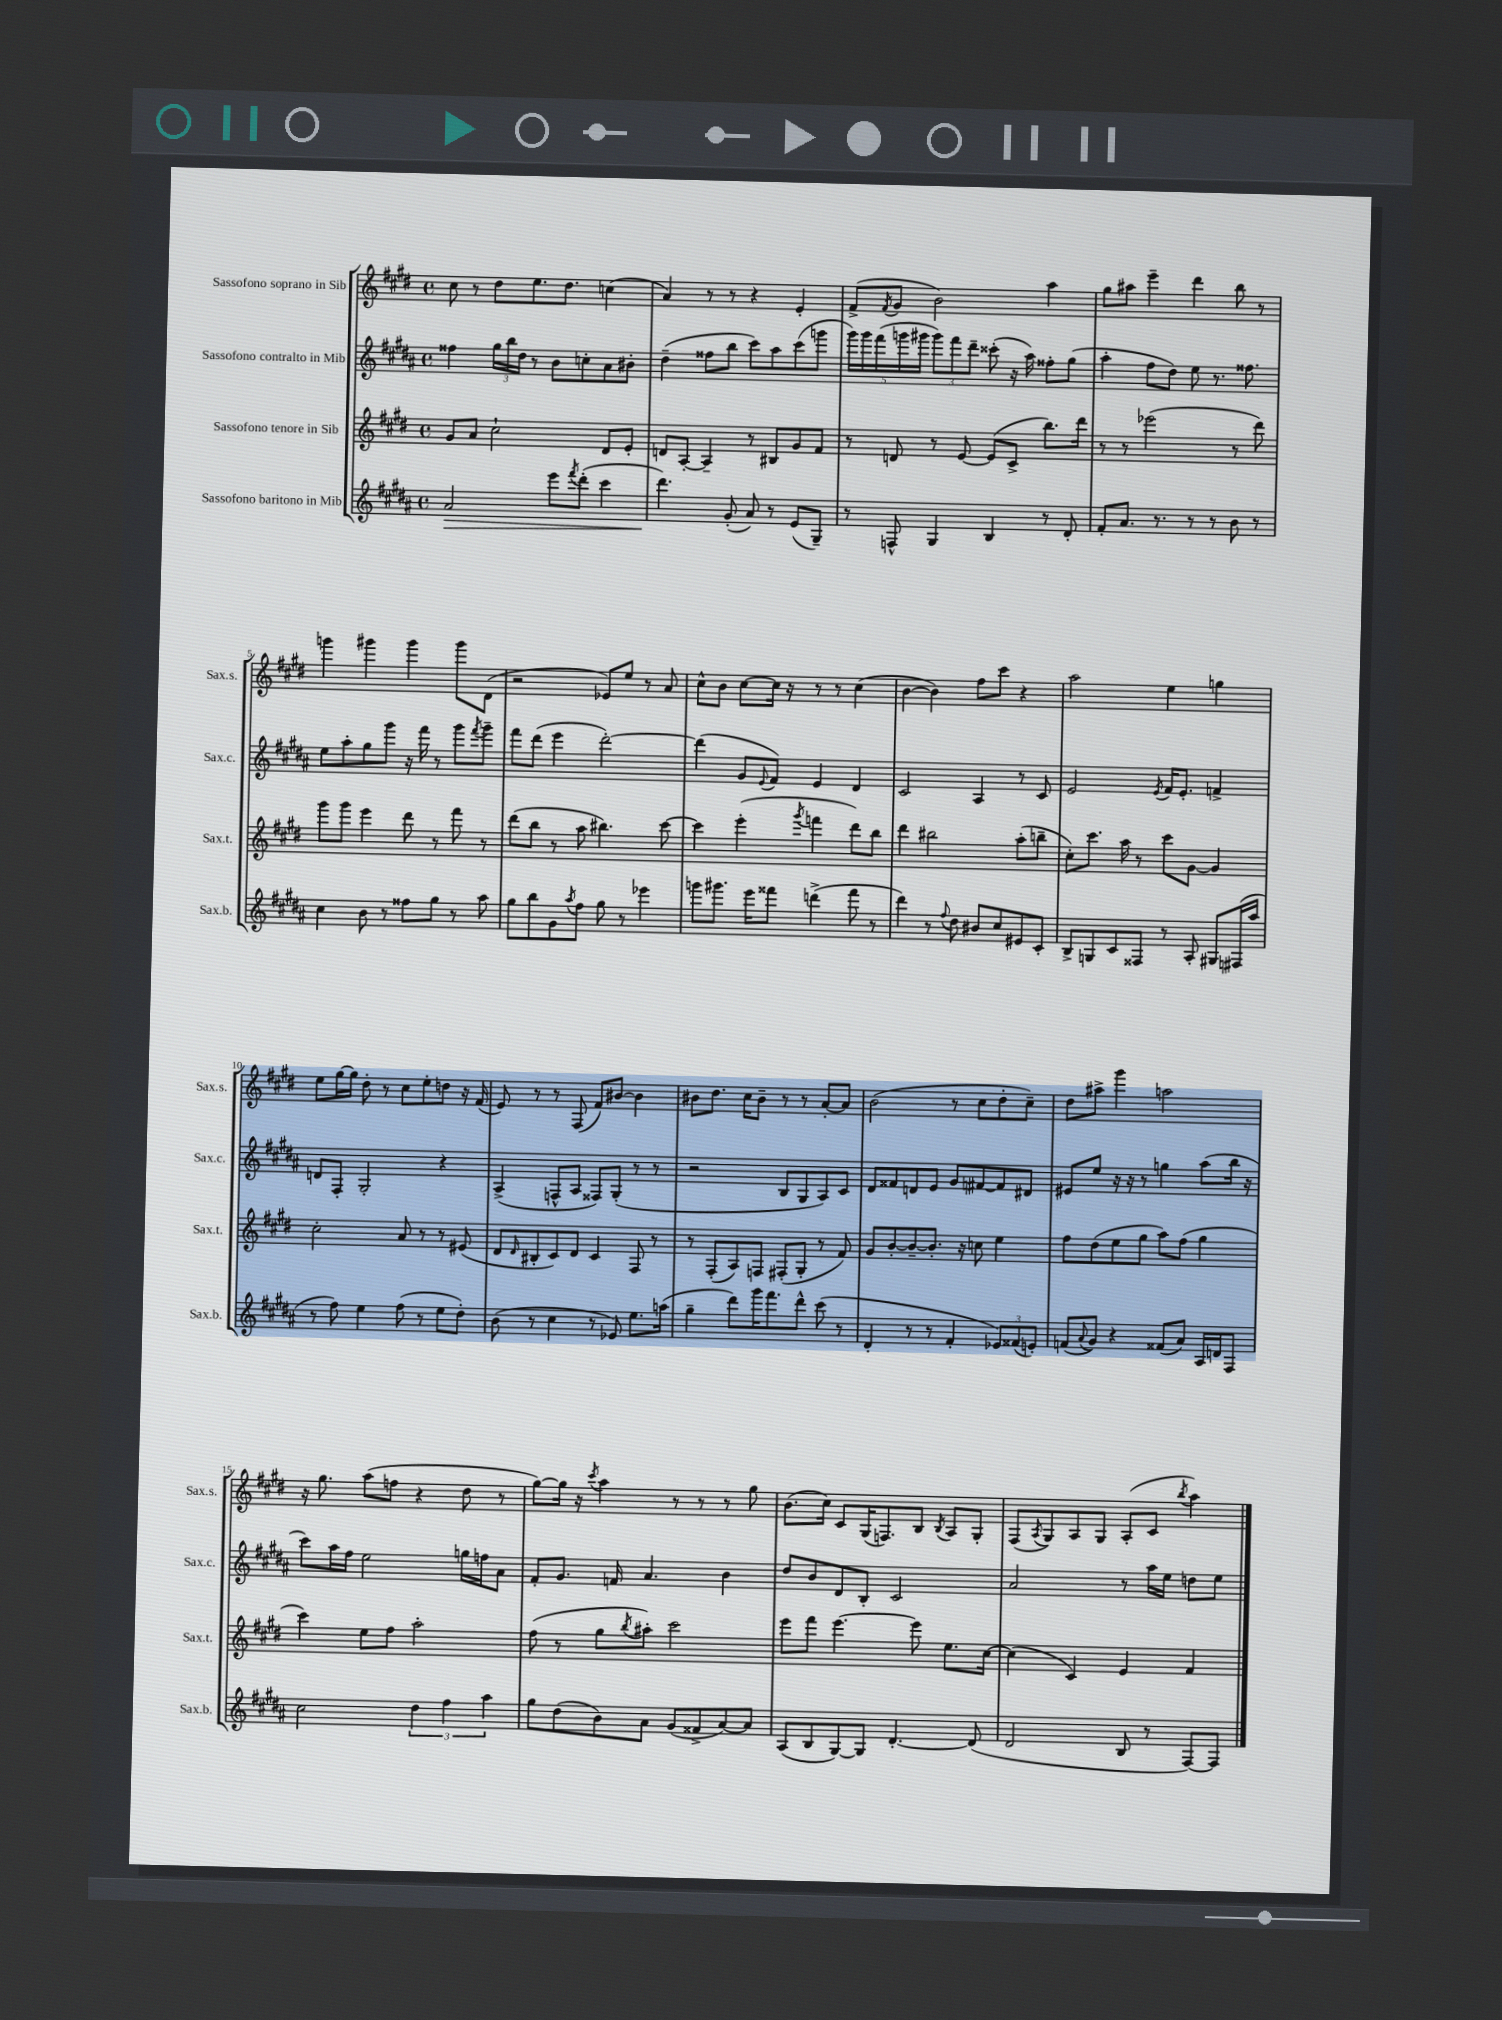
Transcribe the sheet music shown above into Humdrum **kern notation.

**kern	**kern	**kern	**kern
*staff4	*staff3	*staff2	*staff1
*clefG2	*clefG2	*clefG2	*clefG2
*k[f#c#g#d#a#]	*k[f#c#g#d#]	*k[f#c#g#d#a#]	*k[f#c#g#d#]
*M4/4	*M4/4	*M4/4	*M4/4
*met(c)	*met(c)	*met(c)	*met(c)
2a#	8g#	4ff##	8cc#
.	8a	.	8r
.	2cc#`	24gg#	8dd#
.	.	24bb	.
.	.	24dd#	.
.	.	8r	8.ee
8eee	.	8b	.
.	.	.	8.dd#
8qfff#	.	.	.
(8ddd#'	.	8cc'	.
4ccc#	8d#	8a#	(4cc
.	8e'	8b#'	.
=	=	=	=
4.ddd#)	8d	(4dd#~	4a)
.	[8A'	.	.
.	4A~]	8ff##	8r
(8g#'	.	8bb	8r
8a#)	8r	8ccc#)	4r
8r	8B#	8aa#	.
(8e	8g#	(8ccc#	4e'
8G#~)	8f#	8ggg	.
=	=	=	=
8r	8r	20ggg#)	(8f#^
.	.	20ggg#	.
.	.	(20fff#	.
.	.	.	8qf#
8F^^	8d	.	8g#
.	.	20ggg	.
.	.	20ggg#	.
4G#	8r	12ggg#)	2b)
.	.	12fff#	.
.	[8e	.	.
.	.	12ddd#~	.
4B	(8e]	(8ccc##'	.
.	8c#^	16r	.
.	.	16aa#)	.
8r	8.bb)	8ff##'	4aa
8d#'	.	(8gg#	.
.	16ddd#	.	.
=	=	=	=
8f#'	8r	4aa#'	8gg#
8.a#	8r	.	8aa#
.	(2eee-	8ff#	4eee~
8.r	.	.	.
.	.	8dd#)	.
8r	.	8ee	4ddd#
8r	.	8.r	.
8b	8r	.	8bb
.	.	8.ff##	.
8r	8ddd#)	.	8r
=	=	=	=
4cc#	8ggg#	8ee	4ggg
.	8ggg#	8aa#'	.
8b	4eee	8gg#	4ggg#
8r	.	8ggg#	.
8ff##	8ddd#	16r	4ggg#
.	.	16fff#	.
8gg#	8r	8r	.
8r	8fff#	8ggg#	8ggg#
.	.	8qfff#	.
8aa#	8r	8ggg#~	(8d#
=	=	=	=
8gg#	(8ddd#	8fff#	2r
8bb	8bb	(8ddd#	.
8g#	8r	4eee	.
8qaa#	.	.	.
8ff#	8aa	.	.
8gg#	4.bb#)	[2ddd#')	8e-)
8r	.	.	8ee
4eee-	.	.	8r
.	[8ccc#	.	8a
=	=	=	=
8ggg	4ccc#]	(4ddd#]	8cc#^^
8.ggg#	.	.	8b
.	(4eee'	8g#	[8cc#
16eee	.	.	.
.	.	8qqe	.
8fff##	.	8f#)	16cc#]
.	.	.	16r
.	8qggg#	.	.
(4ddd^	4fff	4e	8r
.	.	.	8r
8fff##	8ddd#)	4d#	(4cc#
8r	8bb	.	.
=	=	=	=
4ddd#)	4ddd#	2c#	[4b
8r	2bb#	.	4b])
8qqff#	.	.	.
8dd#	.	.	.
8b#	.	4A#	8ff#
8cc#	.	.	8ccc#
8e#	(8aa'	8r	4r
8c#'	8bb~	8c#	.
=	=	=	=
8B^	8cc#')	2e	2aa
8G	8.ccc#	.	.
8c#	.	.	.
.	16aa	.	.
8F##	8r	.	.
.	.	8qe	.
8r	8ccc#	16f#	4ee
.	.	8.e'	.
8A#'	[8g#	.	.
8G#	4g#]	4f^	4gg
(16F#	.	.	.
16aa#	.	.	.
=	=	=	=
8r	2cc#'	8d	8ee
8ff#)	.	8F#'	[16gg#
.	.	.	16gg#]
4ee	.	2G#'	8dd#'
.	.	.	8r
(8ff#	8a	.	8cc#
8r	8r	.	8ee'
8ee	8r	4r	8dd
8dd#')	(8e#	.	16r
.	.	.	(16f#
=	=	=	=
(8b	8d#	(4A#^	8e)
.	16qqd#	.	.
8r	8B#'	.	8r
4cc#	8c#)	8F^^	8r
.	8d#	8A#	(8F#
8r	4c#	8F##)	8f#)
8e-)	.	(8G#'	[8b#
8.ee	8F#	8r	4b#]
.	8r	8r	.
(16aa	.	.	.
=	=	=	=
4gg#~	8r	2r	8b#
.	(8F#'	.	8.dd#
8ddd#)	8A)	.	.
.	.	.	16cc#
16ggg#	8F	.	8b#~
8.fff#	.	.	.
.	(8F#'	8B	8r
8ddd#^^	8G#'	8G#	8r
(8ccc#	8r	8A#)	[8a'
8r	8f#)	8c#	8a]
=	=	=	=
4d#'	8g#	8d#	(2b
.	[8b'	8f##	.
8r	8b~_	8d	.
8r	8.b']	8e	.
4f#'	.	8g#	8r
.	16r	.	.
.	8cc	[8f#	8cc#
12e-)	4ee	8f#]	8dd#'
(12f##	.	.	.
.	.	8d#	8cc#~)
12e')	.	.	.
=	=	=	=
(8f	8ff#	8e#	8dd#
8qqa#	.	.	.
8g#)	(8dd#	8ee	8aa#^
4r	8ee	16r	4ggg#
.	.	16r	.
.	8gg#	8r	.
(8f##	8aa)	4gg	2aa
8a#)	(8ff#	.	.
16A#	4gg#	(8aa#	.
16d	.	.	.
8F#	.	16bb	.
.	.	16r	.
=	=	=	=
2cc#	4ccc#)	8ccc#)	16r
.	.	.	8.gg#
.	.	16aa#	.
.	.	16ff#	.
.	8ee	2ee	(8aa
.	8ff#	.	8ff
6dd#	2aa'	.	4r
6ff#	.	.	.
.	.	16gg	8dd#
.	.	16ff	.
6aa#	.	.	.
.	.	8a#	8r
=	=	=	=
8gg#	(8ff#	8f#'	[8gg#)
(8dd#	8r	8.g#	16gg#]
.	.	.	16r
.	.	.	8qccc#
8b)	8gg#	.	4aa
.	.	16f	.
.	8qbb	.	.
8a#	8aa#')	4.a#	.
(8g#	2ccc#	.	8r
8f##^	.	.	8r
[8a#)	.	4b	8r
8a#]	.	.	8gg#
=	=	=	=
(8A#	8eee	8dd#	(8.b
8B	8fff#	8b	.
.	.	.	16cc#)
[8G#)	[4.eee	8d#	8c#
8G#]	.	8B'	(16G#
.	.	.	8.F)
[4.d#'	.	2c#	.
.	8eee]	.	8B
.	.	.	8qB
.	8.ee	.	8A
(8d#]	.	.	8G#'
.	[16cc#	.	.
=	=	=	=
2d#	(4cc#]	2a#	(8F#
.	.	.	8qA
.	.	.	8G#)
.	4c#)	.	8A
.	.	.	8G#
8B	4e	8r	(8A'
8r	.	16aa#	8c#
.	.	16ee	.
.	.	.	8qbb
[8F#)	4f#	8dd	4aa)
8F#]	.	8ee	.
==	==	==	==
*-	*-	*-	*-
